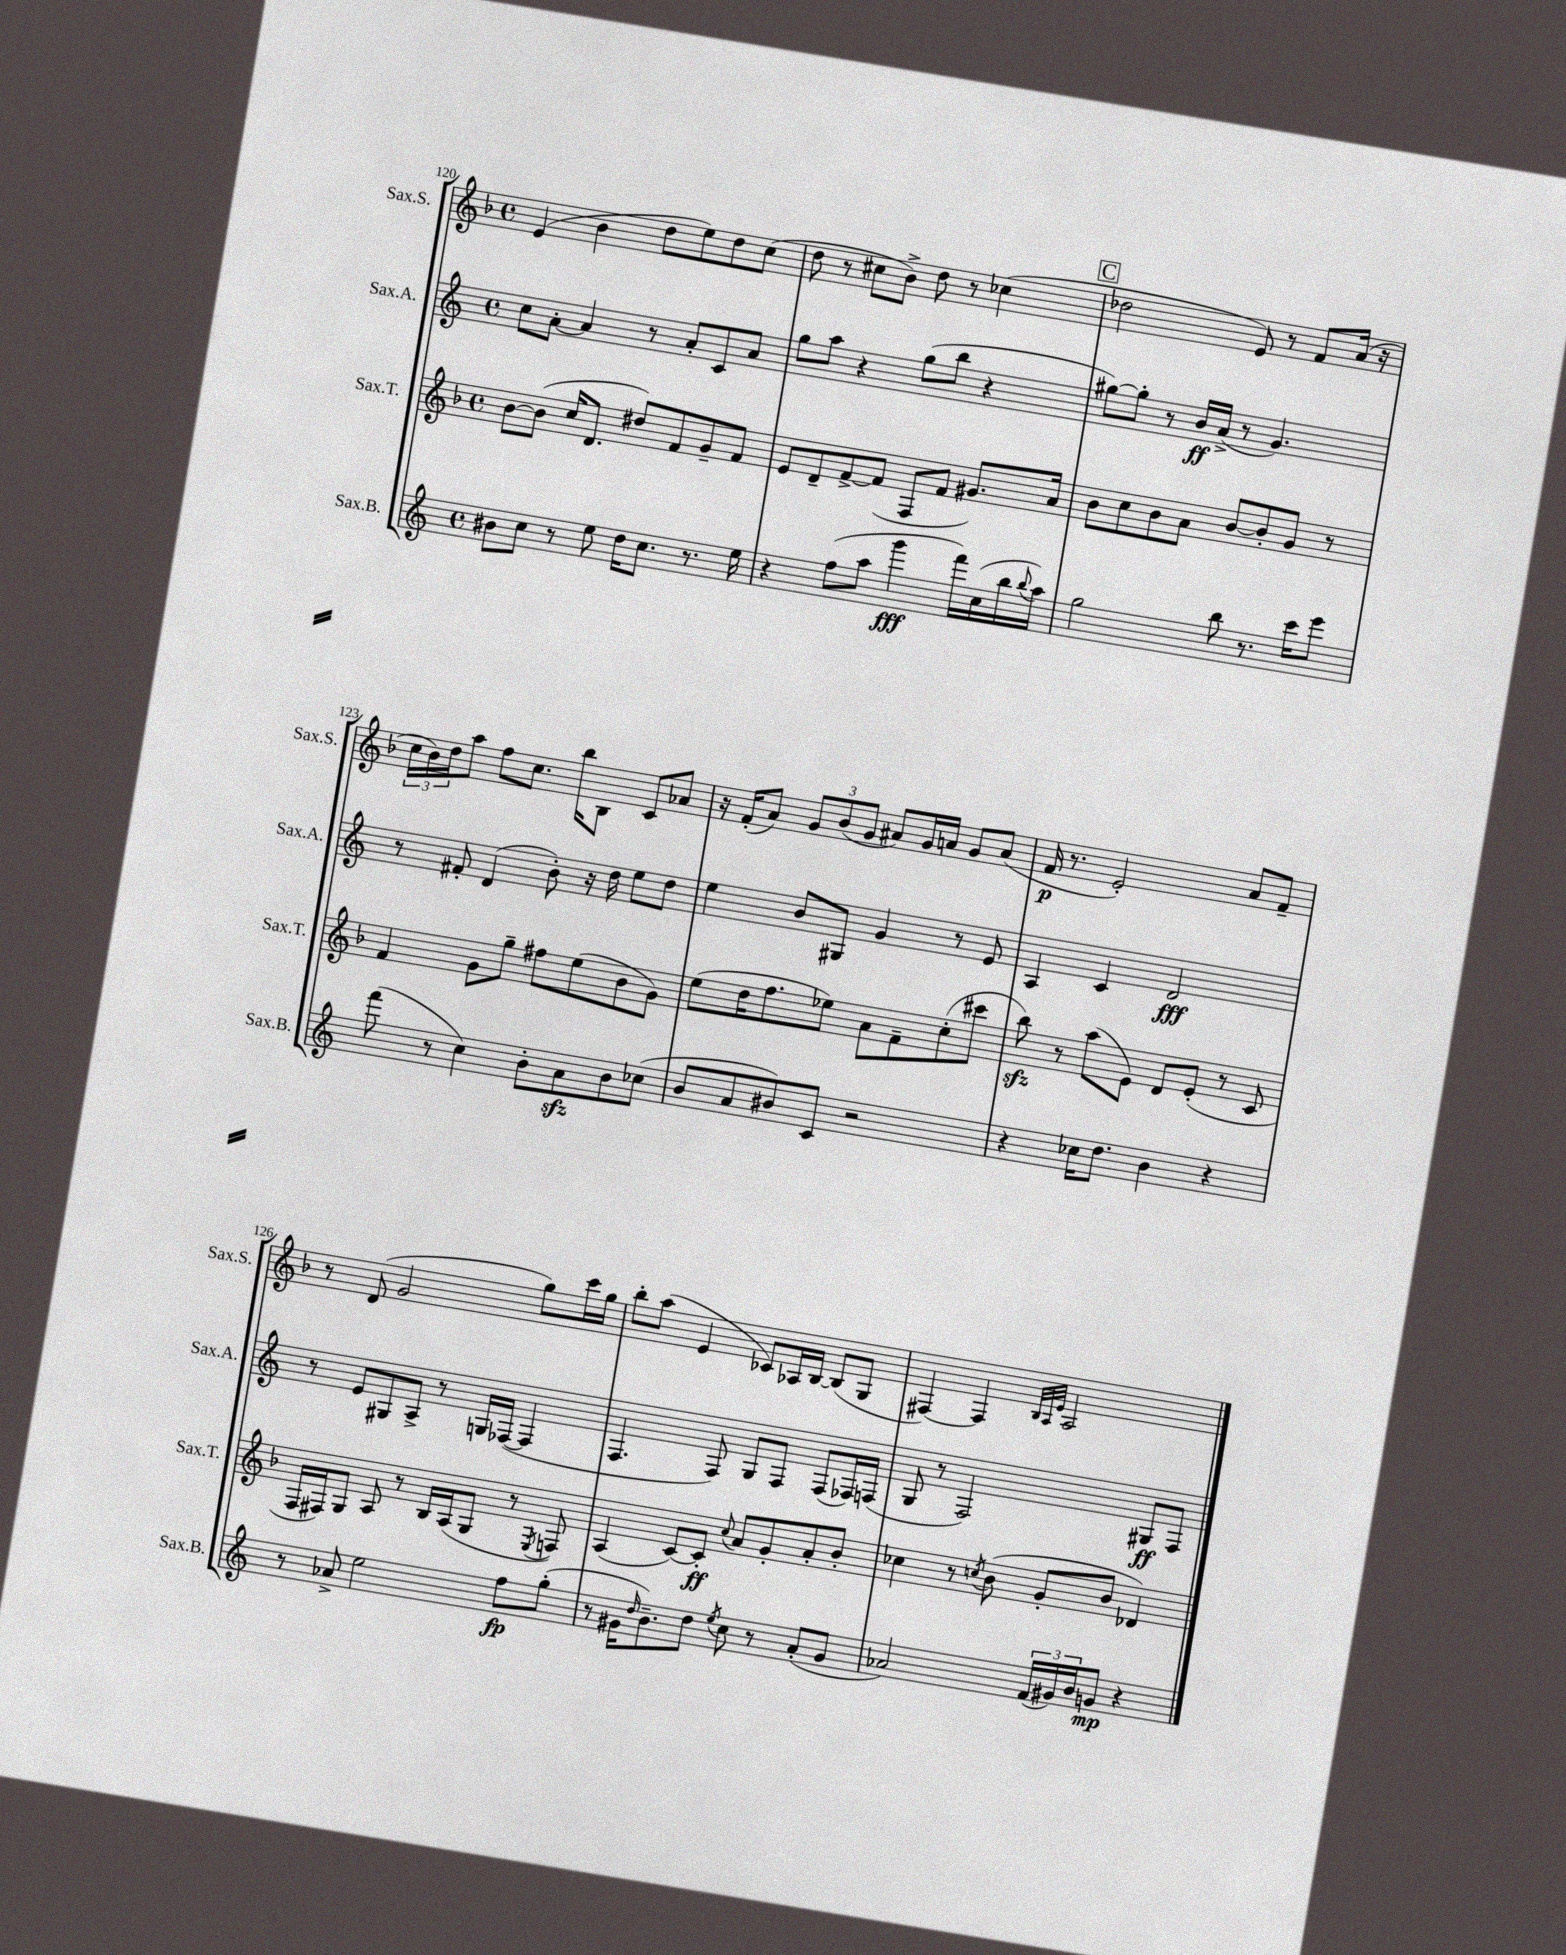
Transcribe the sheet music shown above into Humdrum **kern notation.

**kern	**kern	**kern	**kern
*staff4	*staff3	*staff2	*staff1
*clefG2	*clefG2	*clefG2	*clefG2
*k[]	*k[b-]	*k[]	*k[b-]
*M4/4	*M4/4	*M4/4	*M4/4
*met(c)	*met(c)	*met(c)	*met(c)
8b#\L	[8b-\L	8cc\L	(4e/
8cc\J	(8b-\]J	[8a'\J	.
8r	16cc/LK	4a/]	4b-\
.	8.d/J	.	.
8ee\	.	.	.
16dd\LK	8dd#/L)	8r	8dd\L
8.cc\J	.	.	.
.	8f/	8a'/L	8ee\)
8.r	8g~/	8c/	8dd\
.	8f/J	8a/J	(8cc\J
16ee\	.	.	.
=	=	=	=
4r	8e/L	8gg\L	8dd\
.	8d~/	8aa\J	8r
(8ff\L	[8f^/	4r	8cc#\L
8aa\J	(8f/]J	.	8b-^\J)
4ggg\	8F/L	(8gg\L	8dd\
.	8f/J	8bb\J	8r
16fff\LL)	8.g#/L)	4r	(4cc-\
(16cc\	.	.	.
16bb\	.	.	.
8qqbb/	.	.	.
16aa\JJ)	16a/Jk	.	.
=	=	=	=
2gg\	8b-\L	[8gg#\L)	2dd-\
.	8cc\	8gg#'\]J	.
.	8b-\	8r	.
.	8a\J	16b/LL	.
.	.	(16a^/JJ	.
8bb\	[8b-/L	8r	8e/)
8.r	8b-'/]	4.g/)	8r
.	8g/J	.	8f/L
16ccc\LK	.	.	.
8eee\J	8r	.	(16a/Jk
.	.	.	16r
=	=	=	=
(8fff\	4f/	8r	24cc\LL
.	.	.	24b-\)
.	.	.	24dd\J
8r	.	8f#'/	8aa\J
4cc\)	8g\L	(4d/	8ff\L
.	8gg~\J	.	8.cc\J
8b'\L	8ff#\L	8b'\)	.
.	.	.	16bb-\LK
8a\	(8ee\	16r	8B-\J
.	.	16dd\	.
8b\	8b-\	8ee\L	8c/L
(8cc-\J	8g\J)	8dd\J	8a-/J
=	=	=	=
8b/L	(8ee\L	4ee\	16r
.	.	.	(16f'/LK
8a/	16dd\K	.	8a/J)
.	8.ff\	.	.
8b#/)	.	8b/L	12g/L
.	.	.	(12b-/
8c/J	8ee-\J)	8G#/J	.
.	.	.	12g/J
2r	8a\L	4g/	8a#/L)
.	8f~\	.	16g/L
.	.	.	16a/JJ
.	(8cc'\	8r	8g/L
.	8ccc#\J	8e/	(8a/J
=	=	=	=
4r	8bb-\)	4A/	16f/
.	.	.	8.r
.	8r	.	.
16cc-\LK	(8aa\L	4c/	2e'/)
8.dd\J	.	.	.
.	8e\J)	.	.
4b\	8d/L	2d/	.
.	(8e'/J	.	.
4r	8r	.	8a/L
.	8c/	.	8f~/J
=	=	=	=
8r	16F/LL	8r	8r
.	16F#/J)	.	.
8a-^/	8G/J	8e/L	(8d/
2ee\	8A/	8G#/	2g/
.	8r	8A^/J	.
.	16B-/LL	8r	.
.	(16A/J	.	.
.	8G/J	16G/LL	.
.	.	([16F-/JJ	.
8ff\L	8r	4F-/]	8gg\L)
.	8qE/	.	.
(8gg'\J	8F/)	.	16ccc\L
.	.	.	16gg\JJ
=	=	=	=
8r	(4A/	4.F/	8bb-'\L
16g#\LK	.	.	(8aa\J
16qqdd/	.	.	.
8.b~\)	.	.	.
.	[8c/L)	.	4e/
8dd\J	8c'/]J	8F/)	.
8qee/	8qqcc/	.	.
8cc\	8a/L	8G/L	8c-/L)
8r	8g'/	8F/J	16A-/L
.	.	.	[16B-/JJ
(8a'/L	8a'/	(8F/L	(8B-/]L
8g#/J	8b-'/J	16F-/L)	8G/J
.	.	(16F/JJ	.
=	=	=	=
2a-/)	4cc-\	8G/	[4F#/)
.	.	8r	.
.	8r	2F/)	4F#/]
.	8qcc/	.	.
.	(8b-\	.	.
.	.	.	32qqB-/LLL
.	.	.	32qqA/
.	.	.	32qqe/JJJ
(24f/LL	8g'/L	.	2A/
24g#/)	.	.	.
24b/J	.	.	.
8g/J	8b-/J	.	.
4r	4d-/)	8G#/L	.
.	.	8F/J	.
==	==	==	==
*-	*-	*-	*-
